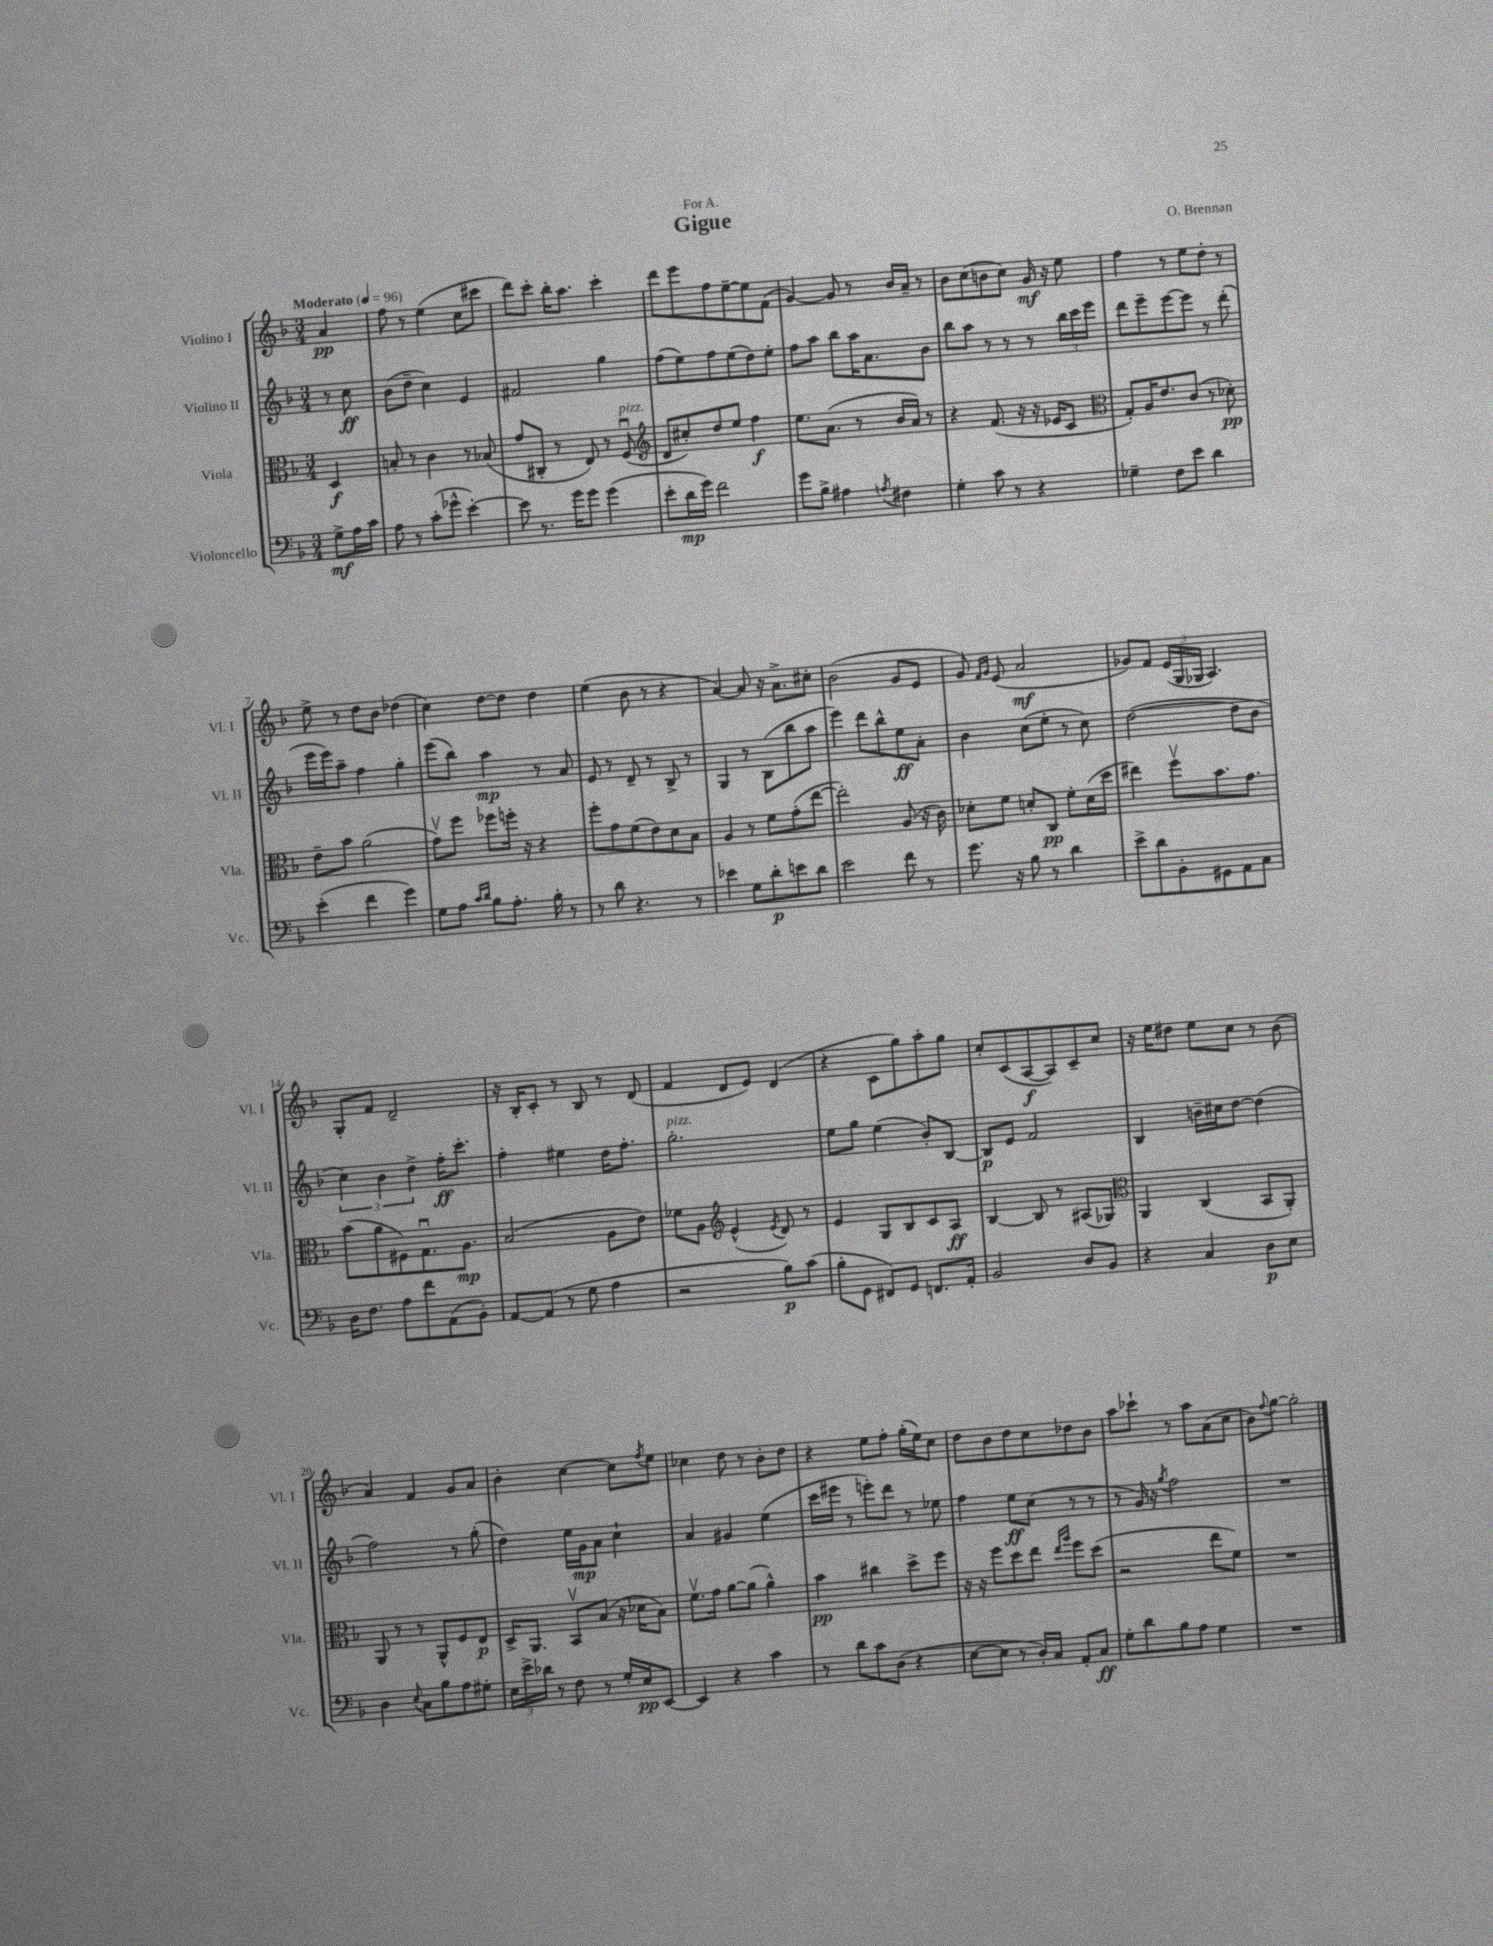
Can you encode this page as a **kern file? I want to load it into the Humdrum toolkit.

**kern	**dynam	**kern	**dynam	**kern	**dynam	**kern	**dynam
*part4	*part4	*part3	*part3	*part2	*part2	*part1	*part1
*staff4	*staff4	*staff3	*staff3	*staff2	*staff2	*staff1	*staff1
*I"Violoncello	*	*I"Viola	*	*I"Violino II	*	*I"Violino I	*
*I'Vc.	*	*I'Vla.	*	*I'Vl. II	*	*I'Vl. I	*
*clefF4	*	*clefC3	*	*clefG2	*	*clefG2	*
*k[b-]	*	*k[b-]	*	*k[b-]	*	*k[b-]	*
*M3/4	*	*M3/4	*	*M3/4	*	*M3/4	*
*MM96	*	*MM96	*	*MM96	*	*MM96	*
=	=	=	=	=	=	=	=
!	!	!	!	!	!	!LO:TX:a:B:t=Moderato	!
8G^\L	mf	4D/	f	8r	.	4a/	pp
16A\L	.	.	.	8cc\	ff	.	.
16c\JJ	.	.	.	.	.	.	.
=1	=1	=1	=1	=1	=1	=1	=1
8A\	.	8Bn'/	.	(8b-\L	.	8ff\	.
8r	.	8r	.	8dd~\J	.	8r	.
(8c'\L	.	4c\	.	4cc\)	.	(4ee\	.
8g-X^^\J	.	.	.	.	.	.	.
[4e'\)	.	8r	.	4e/	.	8cc\L	.
.	.	(8B-X/	.	.	.	8ccc#X\J	.
=2	=2	=2	=2	=2	=2	=2	=2
8e\]	.	8g/L	.	2f#X/	.	8ddd\L)	.
8.r	.	8C#X'/J	.	.	.	8ccc'\J	.
.	.	8r	.	.	.	16bb-'\KL	.
16g\KL	.	.	.	.	.	8.aa\J	.
8g\J	.	8E/)	.	.	.	.	.
(4g\	.	8r	.	4gg\	.	4ccc'\	.
!	!	!LO:TX:a:i:t=pizz.	!	!	!	!	!
.	.	(8Fu/	.	.	.	.	.
=3	=3	=3	=3	=3	=3	=3	=3
*	*	*clefG2	*	*	*	*	*
8e'\L	.	8d/L	.	(8ff\L	.	8ddd\L	.
16d\L	mp	8cc#X'/)	.	8ee\)	.	8eee\	.
16g\JJ)	.	.	.	.	.	.	.
2f\	.	8dd/	.	8ff\	.	8ff\	.
.	.	8ee/J	.	(8ee\	.	[8ee~\	.
.	.	4ff\	f	8dd\)	.	8ee\]	.
.	.	.	.	8ee'\J	.	(8f\J	.
=4	=4	=4	=4	=4	=4	=4	=4
8g\L	.	8.ee\L	.	8ff\L	.	[4g/)	.
8B-^\J	.	.	.	8aa\J	.	.	.
.	.	(8.a\J	.	.	.	.	.
4A#X\	.	.	.	8bb-\L	.	8g/]	.
.	.	8r	.	16aa\K	.	8r	.
.	.	.	.	8.a\	.	.	.
8qAn/	.	.	.	.	.	.	.
4F#X\	.	16b-/LL	.	.	.	16b-/LL	.
.	.	16a/JJ)	.	.	.	16a~/JJ	.
.	.	8r	.	8b-\J	.	8r	.
=5	=5	=5	=5	=5	=5	=5	=5
4G'\	.	4r	.	8bb-\L	.	8b-\L	.
.	.	.	.	8aa\J	.	(8cc\	.
8c\	.	(8.f/	.	8r	.	8bn\	.
8r	.	.	.	8r	.	8cc\J)	.
.	.	16r	.	.	.	.	.
4r	.	16r	.	8r	.	16g/	mf
.	.	16e-X/KL	.	.	.	16r	.
.	.	8c/J	.	24bb-\LL	.	8ee\	.
.	.	.	.	24ccc\	.	.	.
.	.	.	.	24eee\JJ	.	.	.
=6	=6	=6	=6	=6	=6	=6	=6
*	*	*clefC3	*	*	*	*	*
4G-X~\	.	8G'/L)	.	8ddd\L	.	4ff\	.
.	.	16A/K	.	8eee~\	.	.	.
.	.	8.e/	.	.	.	.	.
8F\L	.	.	.	[8eee\	.	8r	.
8e\J	.	(8c/J	.	8eee\J]	.	8ee\L	.
4d\	.	8r	.	8r	.	8dd'\J	.
.	.	8d-X'\)	pp	(8ddd'\	.	8r	.
!!LO:LB:g=z
=7	=7	=7	=7	=7	=7	=7	=7
(4e'\	.	8e~\L	.	16eee\LL	.	8ee^\	.
.	.	.	.	16eee\J)	.	.	.
.	.	8b-\J	.	8aa~\J	.	8r	.
4f\	.	(2a\	.	4ff\	.	8dd\L	.
.	.	.	.	.	.	8b-\J	.
4g\)	.	.	.	4gg'\	.	(4dd-X\	.
=8	=8	=8	=8	=8	=8	=8	=8
8G\L	.	8gv\L)	.	(8eee\L	.	4cc\)	.
8A\J	.	8ff\J	.	8bb-\J)	.	.	.
16qqc/LL	.	.	.	.	.	.	.
16qqd/JJ	.	.	.	.	.	.	.
8B-\L	.	8ff-X\L	.	4aa\	mp	[8dd\L	.
8.A'\J	.	16ffn'\Jk	.	.	.	8dd\J]	.
.	.	16r	.	.	.	.	.
.	.	4r	.	8r	.	4dd\	.
16B-'\	.	.	.	.	.	.	.
8r	.	.	.	8a/	.	.	.
=9	=9	=9	=9	=9	=9	=9	=9
8r	.	8ff'\L	.	8e/	.	(4ee\	.
8d\	.	8g\	.	8r	.	.	.
4.r	.	(8f\	.	8d~/	.	8b-\	.
.	.	8e\)	.	8r	.	8r	.
.	.	8d\	.	8B-^/	.	4r	.
8r	.	8B-\J	.	8r	.	.	.
=10	=10	=10	=10	=10	=10	=10	=10
4e-X\	.	4A/	.	4G/	.	[4a/)	.
8G\L	.	8r	.	8r	.	8a/]	.
8d'\	p	8f\L	.	(8B-\L	.	16r	.
.	.	.	.	.	.	8.a^\L	.
8en\	.	(8g'\	.	8bb-\	.	.	.
8d\J	.	[8ee\J	.	8aa\J	.	8cc#X'\J	.
=11	=11	=11	=11	=11	=11	=11	=11
2e\	.	2ee'\])	.	4eee\)	.	(2b-\	.
.	.	.	.	8ddd\L	.	.	.
.	.	.	.	8bb-^^\	.	.	.
8f\	.	(8A/	.	8ee\	ff	8g/L	.
8r	.	16r	.	8a'\J	.	8e/J	.
.	.	16c\)	.	.	.	.	.
=12	=12	=12	=12	=12	=12	=12	=12
8.g\	.	8d-X'\L	.	4b-\	.	8g/)	.
.	.	.	.	.	.	16qqf/LL	.
.	.	.	.	.	.	16qqg/JJ	.
.	.	8f\J	.	.	.	(8e/	.
16r	.	.	.	.	.	.	.
8B-\	.	8dn'/L	.	(8cc\L	.	2a/	mf
8r	.	8C/J	pp	8ee'\J	.	.	.
4d\	.	8f'\L	.	8r	.	.	.
.	.	(16d\L	.	8cc\)	.	.	.
.	.	16dd\JJ	.	.	.	.	.
=13	=13	=13	=13	=13	=13	=13	=13
8e^\L	.	4ee#X\)	.	([2dd\	.	8g-X/L)	.
8d\	.	.	.	.	.	8f/J	.
8BB-'\	.	8ffv\L	.	.	.	(24e/LL	.
.	.	.	.	.	.	24G/	.
.	.	.	.	.	.	24G-X/JJ	.
8GG#X\	.	8.b-\	.	.	.	4.A/)	.
8AA\	.	.	.	8dd\L]	.	.	.
.	.	8.g\J	.	.	.	.	.
8C\J	.	.	.	8b-\J	.	.	.
!!LO:LB:g=z
=14	=14	=14	=14	=14	=14	=14	=14
16D\KL	.	(8b-\L	.	6cc\)	.	8G'/L	.
8.F\J	.	.	.	.	.	.	.
.	.	8a\	.	.	.	8f/J	.
.	.	.	.	6b-\	.	.	.
8A\L	.	8F#X\)	.	.	.	2d~/	.
.	.	.	.	6dd^\	.	.	.
8f\	.	8.Gu\	.	.	.	.	.
(8AA\	.	.	.	16ff'\KL	ff	.	.
.	.	8.A\J	mp	8.ccc'\J	.	.	.
8BB-'\J)	.	.	.	.	.	.	.
=15	=15	=15	=15	=15	=15	=15	=15
[8AA/L	.	(2B-/	.	4ff'\	.	16r	.
.	.	.	.	.	.	16B-'/KL	.
(8AA/J]	.	.	.	.	.	8c'/J	.
8r	.	.	.	4ee#X\	.	8r	.
8G\	.	.	.	.	.	8B-/	.
4A\	.	8A\L	.	16dd\KL	.	8r	.
.	.	.	.	8.ff'\J	.	.	.
.	.	8e\J)	.	.	.	(8d/	.
=16	=16	=16	=16	=16	=16	=16	=16
!	!	!	!	!LO:TX:a:i:t=pizz.	!	!	!
2r	.	8f-X\L	.	2.gg'\	.	4f/	.
.	.	8A\J	.	.	.	.	.
*	*	*clefG2	*	*	*	*	*
.	.	(4e^^/	.	.	.	8d/L	.
.	.	.	.	.	.	8e/J)	.
.	.	8qe/	.	.	.	.	.
8B-\L)	p	8d/)	.	.	.	(4d/	.
(8c\J	.	8r	.	.	.	.	.
=17	=17	=17	=17	=17	=17	=17	=17
8B-'\L	.	4e/	.	8ee\L	.	4r	.
8GG\J	.	.	.	8gg\J	.	.	.
8FF#X/L)	.	8G/L	.	(4ee\	.	8c\L	.
8GG/J	.	8B-/	.	.	.	8gg\)	.
8.FFn/L	.	8c/	.	8b-'/L)	.	8aa'\	.
.	.	8A/J	ff	[8B-/J	.	8gg\J	.
16AA'/Jk	.	.	.	.	.	.	.
=18	=18	=18	=18	=18	=18	=18	=18
2BB-/	.	[4B-/	.	8B-/L]	p	8cc'/L	.
.	.	.	.	8e/J	.	(8c/	.
.	.	8B-/]	.	2f/	.	[8A/	f
.	.	8r	.	.	.	8A/])	.
8D/L	.	(8A#X/L	.	.	.	8c~/	.
8BB-/J	.	8G-X/J)	.	.	.	8cc/J	.
=19	=19	=19	=19	=19	=19	=19	=19
*	*	*clefC3	*	*	*	*	*
4r	.	4AA/	.	4B-/	.	16r	.
.	.	.	.	.	.	16ee\KL	.
.	.	.	.	.	.	8dd#X\J	.
4C/	.	(4C/	.	16bn~\LL	.	8ee\L	.
.	.	.	.	16cc#X\J	.	.	.
.	.	.	.	[8dd\J	.	8cc\J	.
8D\L	p	8BB-/L	.	(4dd\]	.	8r	.
8E\J	.	8AA'/J)	.	.	.	(8b-\	.
!!LO:LB:g=z
=20	=20	=20	=20	=20	=20	=20	=20
4D\	.	8AA/	.	2ff\)	.	4a/)	.
.	.	8r	.	.	.	.	.
8qqE/	.	.	.	.	.	.	.
8C\L	.	8r	.	.	.	4f/	.
8B-\	.	8AA^^/L	.	.	.	.	.
8A\	.	8F/	.	8r	.	8g/L	.
8G#X'\J	.	8E/J	p	(8gg'\	.	8a/J	.
=21	=21	=21	=21	=21	=21	=21	=21
24E\LL	.	16D^/KL	.	4dd\)	.	4b-'\	.
24e^\	.	.	.	.	.	.	.
.	.	8.AA/J	.	.	.	.	.
24d-X\JJ	.	.	.	.	.	.	.
8r	.	.	.	.	.	.	.
8F\	.	8BB-v/L	.	16ee\LL	.	[4cc\	.
.	.	.	.	16g\J	mp	.	.
8r	.	(8B-/J	.	8a\J	.	.	.
16G'/LL	.	16r	.	4cc`\	.	8cc\L]	.
16E/J	pp	16d-X\KL	.	.	.	.	.
.	.	.	.	.	.	8qff/	.
[8EE/J	.	8B-\J)	.	.	.	8ee\J	.
=22	=22	=22	=22	=22	=22	=22	=22
4EE/]	.	8.fv\L	.	4a/	.	4cc-X\	.
.	.	16g\Jk	.	.	.	.	.
4r	.	[8a\L	.	4g#X/	.	8dd\	.
.	.	(8a\J]	.	.	.	8r	.
4c\	.	4a^^\)	.	(4ee\	.	8b-'\L	.
.	.	.	.	.	.	8dd\J	.
=23	=23	=23	=23	=23	=23	=23	=23
8r	.	4b-\	pp	16ccc\LL	.	4r	.
.	.	.	.	16eee#X\JJ	.	.	.
8d\L	.	.	.	8r	.	.	.
8c\	.	4cc#X\	.	8eeen'\L)	.	8ee\L	.
(8D\J	.	.	.	8ddd\J	.	8ff'\J	.
4r	.	8dd^\L	.	8r	.	(16gg'\LL	.
.	.	.	.	.	.	16ee\J)	.
.	.	8ff\J	.	8ee-X\	.	8cc\J	.
=24	=24	=24	=24	=24	=24	=24	=24
[8E\L	.	16r	.	4ff\	.	8dd\L	.
.	.	16r	.	.	.	.	.
8E\J]	.	8ff\L	.	.	.	8b-\	.
8r	.	8dd\	.	8ee\L	ff	8dd\	.
16D'/LL)	.	8ee\J	.	(8cc\J	.	8cc\	.
16C/JJ	.	.	.	.	.	.	.
.	.	16qqee/LL	.	.	.	.	.
.	.	16qqaa/JJ	.	.	.	.	.
8AA'/L	.	8ff\L	.	8r	.	8dd-X\	.
8C/J	ff	(8dd\J	.	8r	.	8b-\J	.
=25	=25	=25	=25	=25	=25	=25	=25
8G'\L	.	2r	.	8r	.	8aa\L	.
8d\	.	.	.	16g/)	.	8ccc-X`\J	.
.	.	.	.	16r	.	.	.
.	.	.	.	8qgg/	.	.	.
8B-\	.	.	.	2ff\	.	8r	.
8A\J	.	.	.	.	.	8aa\L	.
4G\	.	8ee\L	.	.	.	(8a\	.
.	.	8f\J)	.	.	.	8cc\J	.
=26	=26	=26	=26	=26	=26	=26	=26
2.r	.	2.r	.	2.r	.	8b-\L)	.
.	.	.	.	.	.	8qqff/	.
.	.	.	.	.	.	[8gg\J	.
.	.	.	.	.	.	2gg'\]	.
==	==	==	==	==	==	==	==
*-	*-	*-	*-	*-	*-	*-	*-
